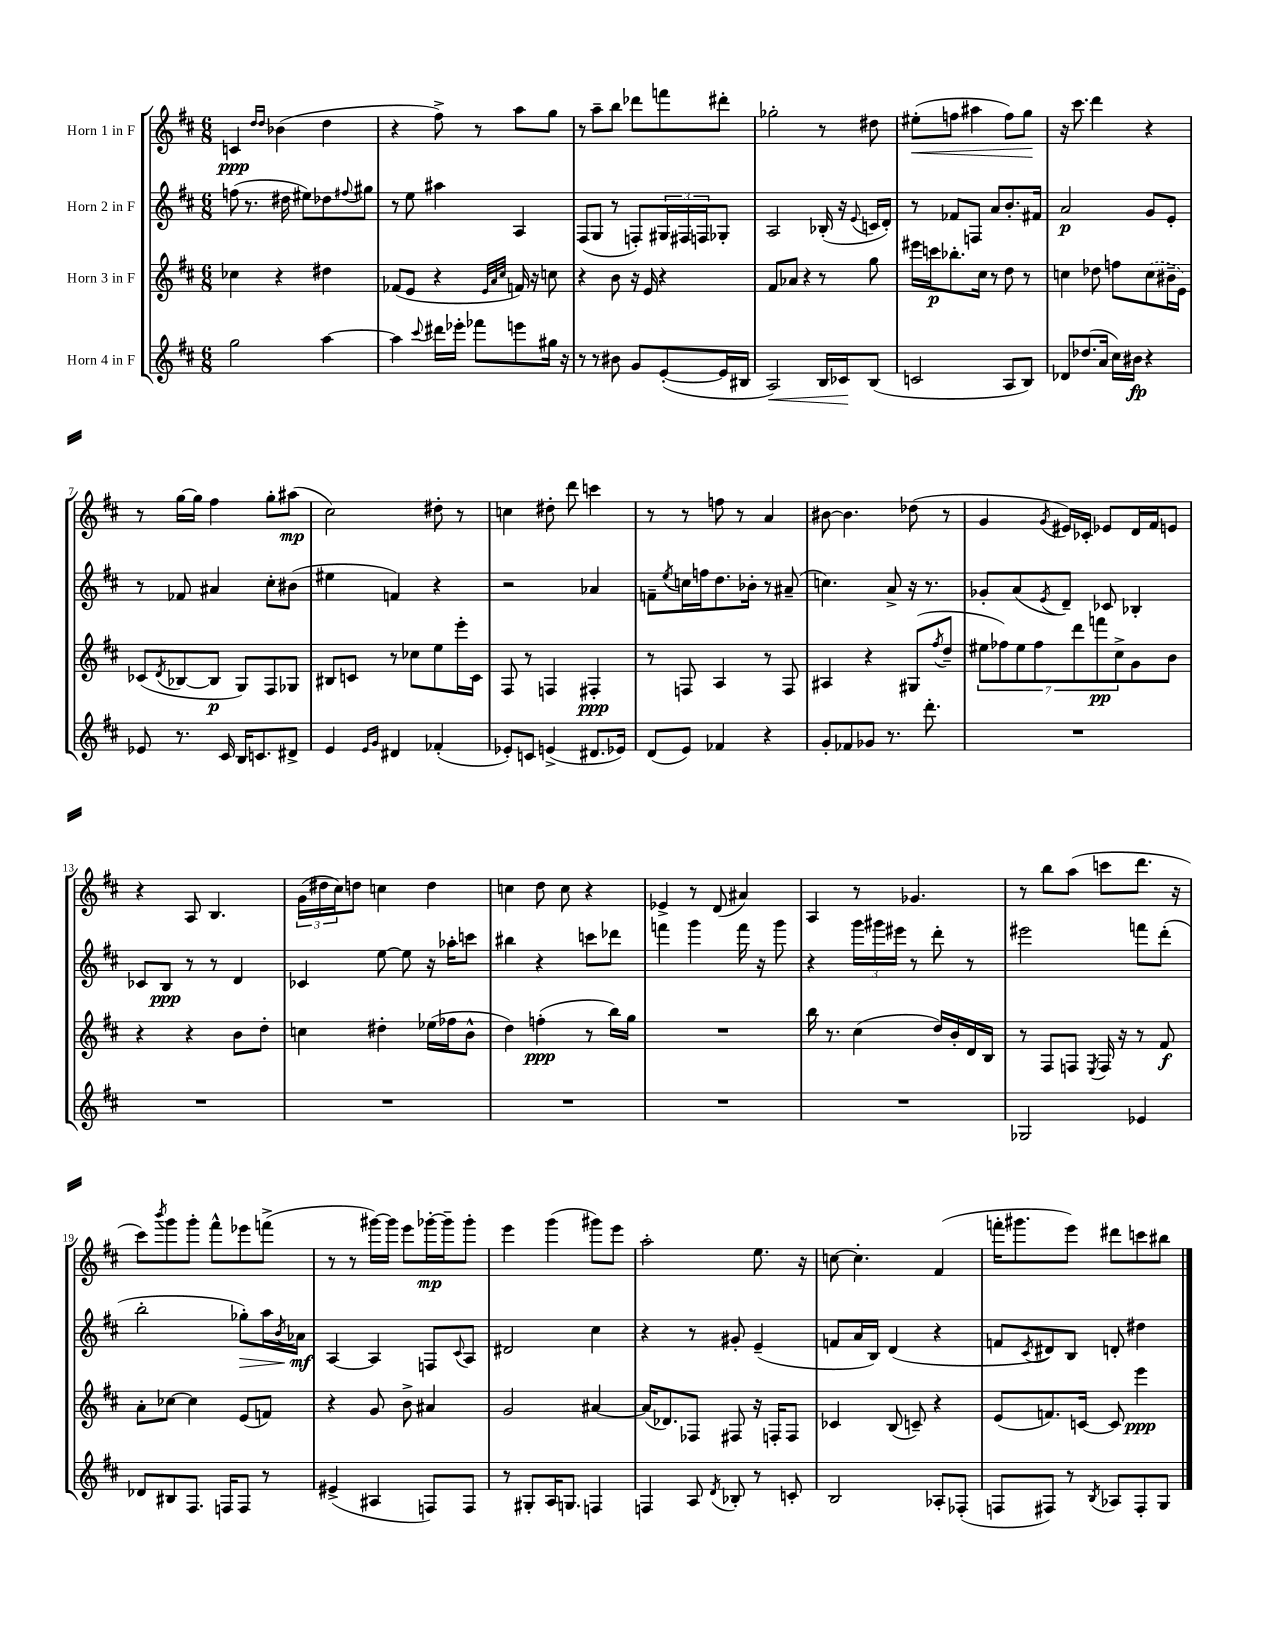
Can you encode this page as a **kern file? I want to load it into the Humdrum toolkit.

**kern	**kern	**kern	**kern
*staff4	*staff3	*staff2	*staff1
*clefG2	*clefG2	*clefG2	*clefG2
*k[f#c#]	*k[f#c#]	*k[f#c#]	*k[f#c#]
*M6/8	*M6/8	*M6/8	*M6/8
2gg\	4cc-\	(8ff\	4c/
.	.	8.r	.
.	.	.	16qqdd/LL
.	.	.	16qqdd/JJ
.	4r	.	(4b-\
.	.	16dd#\	.
.	.	8ee#\L)	.
[4aa\	4dd#\	8dd-\	4dd\
.	.	8qqff#/	.
.	.	8gg#\J	.
=	=	=	=
4aa\]	(8f-/L	8r	4r
.	8e/J	8ee\	.
8qqccc#/	.	.	.
16ddd#\LL	4r	4aa#\	8ff#^\)
16eee-'\JJ	.	.	.
8fff-\L	.	.	8r
.	32qqe/LLL	.	.
.	32qqa/	.	.
.	32qqcc#/JJJ	.	.
8eee\	16f/)	4A/	8aa\L
.	16r	.	.
16gg#\Jk	8cc\	.	8gg\J
16r	.	.	.
=	=	=	=
8r	4r	(8F#/L	8r
8r	.	8G/J	8aa~\L
8b#\	8b\	8r	8bb\J
8g/L	16r	8F'/L)	8ddd-\L
.	16e/	.	.
([8e'/	4r	24G#/L	8fff\
.	.	24F#/	.
.	.	24F/J	.
16e/]L	.	8G-'/J	8ddd#'\J
16B#/JJ	.	.	.
=	=	=	=
2A/)	8f#/L	2A/	2gg-'\
.	8a-/J	.	.
.	4r	.	.
16B/LL	8r	(16B-'/	8r
16c-/J	.	16r	.
.	.	8qqe/	.
(8B/J	8gg\	16c/LL	8dd#\
.	.	16d'/JJ)	.
=	=	=	=
2c/	16eee#\LL	8r	(8ee#'\L
.	16ccc\J	.	.
.	8.bb-'\	8f-/L	8ff\J
.	.	8F/J	4aa#\
.	16cc#\Jk	.	.
.	8r	8a/L	.
8A/L	8dd\	8.b'/	8ff\L)
8B/J)	8r	.	8gg\J
.	.	16f#/Jk	.
=	=	=	=
8d-/L	4cc\	2a/	16r
.	.	.	8.ccc#\
(8.dd-/	.	.	.
.	8dd-\	.	4ddd\
16a/Jk	.	.	.
16cc#\LL)	8ff\L	.	.
16b#\JJ	.	.	.
4r	(8cc\	8g/L	4r
.	16b#~\L	8e'/J	.
.	16e\JJ)	.	.
=	=	=	=
8e-/	(8c-/L	8r	8r
.	8qd/	.	.
8.r	[8B-/	8f-/	[16gg\LL
.	.	.	16gg\]JJ
.	8B-/]J	4a#/	4ff#\
16c#/	.	.	.
16B/LK	8G/L)	.	.
8.c/	.	.	.
.	8F#/	8cc#'\L	8gg'\L
8d#^/J	8G-/J	(8b#\J	(8aa#\J
=	=	=	=
4e/	8B#/L	4ee#\	2cc#\)
.	8c/J	.	.
16qqe/LL	.	.	.
16qqg/JJ	.	.	.
4d#/	8r	4f/)	.
.	8cc-\L	.	.
(4f-'/	8ee\	4r	8dd#'\
.	16eee'\L	.	8r
.	16c\JJ	.	.
=	=	=	=
8e-'/L)	8F#/	2r	4cc\
8c/J	8r	.	.
(4e^/	4F/	.	8dd#'\
.	.	.	8ddd\
8.d#/L	4F#'/	4a-/	4ccc\
16e-/Jk)	.	.	.
=	=	=	=
(8d/L	8r	8f~\L	8r
.	.	8qee/	.
8e/J)	8F/	16cc\L	8r
.	.	16ff\J	.
4f-/	4A/	8.dd\	8ff\
.	.	.	8r
.	.	16b-'\Jk	.
4r	8r	8r	4a/
.	8F/	(8a#~/	.
=	=	=	=
8g'/L	4A#/	4.cc\)	[8b#\
8f-/	.	.	4.b#\]
8g-/J	4r	.	.
8.r	.	8a^/	.
.	(8G#/L	16r	(8dd-\
8.ddd'\	.	8.r	.
.	8qff#/	.	.
.	8dd~/J	.	8r
=	=	=	=
2.r	14ee#\L	8g-'/L	4g/
.	14ff-\)	.	.
.	.	(8a/	.
.	14ee#\	.	.
.	14ff-\	.	.
.	.	8qe/	8qg/
.	.	8d~/J)	16e#/LL)
.	14ddd\	.	.
.	.	.	16c-'/JJ
.	14fff\	.	.
.	.	8c-/	8e-/L
.	14cc#^\	.	.
.	8g\	4B-'/	16d/L
.	.	.	16f#/J
.	8b\J	.	8e/J
=	=	=	=
2.r	4r	8c-/L	4r
.	.	8B/J	.
.	4r	8r	8A/
.	.	8r	4.B/
.	8b\L	4d/	.
.	8dd'\J	.	.
=	=	=	=
2.r	4cc\	4c-/	(24g\LL
.	.	.	24dd#\
.	.	.	24cc#\J)
.	.	.	8dd\J
.	4dd#'\	[8ee\	4cc\
.	.	8ee\]	.
.	(16ee-\LL	16r	4dd\
.	16ff-\J	16aa-'\LK	.
.	8b^^\J	8ccc\J	.
=	=	=	=
2.r	4dd\)	4bb#\	4cc\
.	(4ff'\	4r	8dd\
.	.	.	8cc\
.	8r	8ccc\L	4r
.	16bb\LL)	8ddd-\J	.
.	16gg\JJ	.	.
=	=	=	=
2.r	2.r	4fff\	4e-^/
.	.	4ggg\	8r
.	.	.	(8d/
.	.	16fff\	4a#/)
.	.	16r	.
.	.	8ggg\	.
=	=	=	=
2.r	16bb\	4r	4A/
.	8.r	.	.
.	(4cc#\	24ggg\LL	8r
.	.	24ggg#\	.
.	.	24eee#\JJ	.
.	.	8r	4.g-/
.	16dd/LL)	8ddd'\	.
.	16b'/	.	.
.	16d/	8r	.
.	16B/JJ	.	.
=	=	=	=
2G-/	8r	2eee#\	8r
.	8F#/L	.	8bb\L
.	8F/J	.	(8aa\J
.	8qE/	.	.
.	16F/	.	8ccc\L
.	16r	.	.
4e-/	8r	8fff\L	8.ddd\J
.	8f#/	(8ddd'\J	.
.	.	.	16r
=	=	=	=
8d-/L	8a'\L	2bb'\	8ccc#\L)
.	.	.	8qbbb/
8B#/	[8cc-\J	.	8ggg\
8.F#/J	4cc-\]	.	8ggg'\J
.	.	.	8fff#^^\L
16F/LK	.	.	.
8F/J	(8e/L	8gg-'\L)	8eee-\
8r	8f/J)	16aa\L	(8fff^\J
.	.	8qb/	.
.	.	16a-\JJ	.
=	=	=	=
(4e#^/	4r	[4A/	8r
.	.	.	8r
4A#/	8g/	4A/]	[16ggg#\LL)
.	.	.	16ggg#\]JJ
.	8b^\	.	8eee\L
8F/L)	4a#/	8F/L	[16ggg-'\L
.	.	.	16ggg-~\]J
.	.	8qqc#/	.
8F/J	.	8A/J	8ggg-'\J
=	=	=	=
8r	2g/	2d#/	4eee\
8G#'/L	.	.	.
16A/K	.	.	(4ggg\
8.G/J	.	.	.
4F/	[4a#/	4cc#\	8ggg#\L)
.	.	.	8eee\J
=	=	=	=
4F/	(16a#/]LK	4r	2aa'\
.	8.d-/)	.	.
8A/	8F-/J	8r	.
8qd/	.	.	.
8B-'/	8F#/	8g#'/	.
8r	16r	(4e~/	8.ee\
.	16F'/LK	.	.
8c'/	8F/J	.	.
.	.	.	16r
=	=	=	=
2B/	4c-/	8f/L	[8cc\
.	.	16a/L	4.cc'\]
.	.	16B/JJ)	.
.	(8B/	(4d/	.
.	8c~/)	.	.
8A-'/L	4r	4r	(4f#/
(8F-'/J	.	.	.
=	=	=	=
8F/L	(8e/L	8f/L	16fff'\LK
.	.	.	8.ggg#\
.	.	8qc#/	.
8F#/J)	8.f/)	8d#/)	.
8r	.	8B/J	8eee\J)
.	[16c/Jk	.	.
8qB/	.	.	.
8A-/L	8c/]	8d'/	8ddd#\L
8F#'/	4eee\	4dd#\	8ccc\
8G/J	.	.	8bb#\J
==	==	==	==
*-	*-	*-	*-
